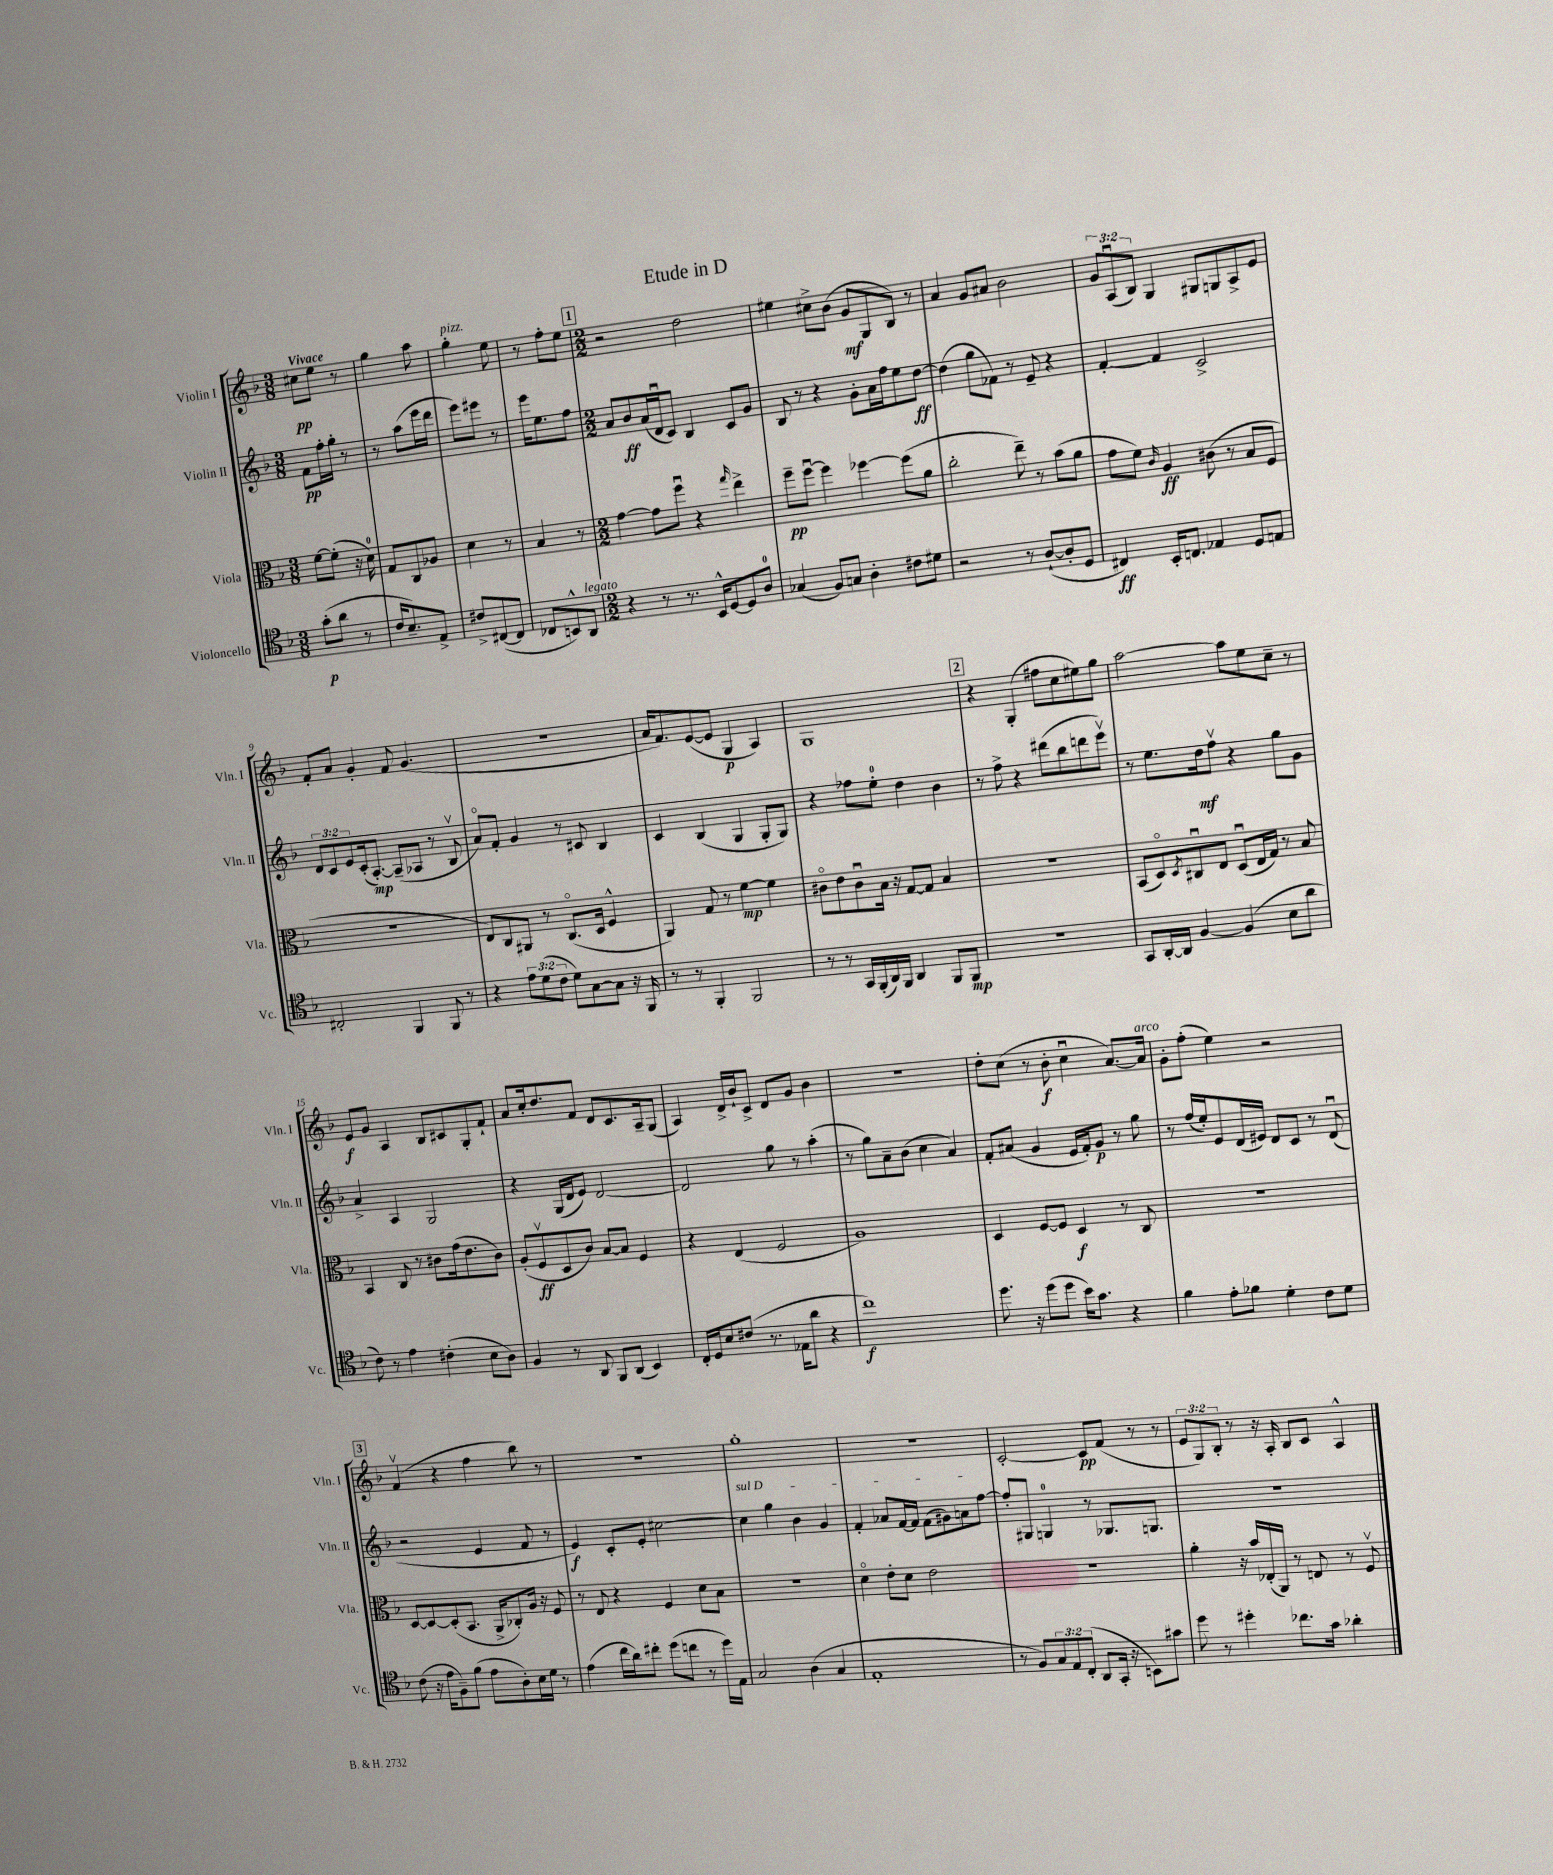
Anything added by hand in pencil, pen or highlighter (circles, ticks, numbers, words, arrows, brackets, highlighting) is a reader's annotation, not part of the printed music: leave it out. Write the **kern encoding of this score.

**kern	**dynam	**kern	**dynam	**kern	**dynam	**kern	**dynam
*part4	*part4	*part3	*part3	*part2	*part2	*part1	*part1
*staff4	*staff4	*staff3	*staff3	*staff2	*staff2	*staff1	*staff1
*I"Violoncello	*	*I"Viola	*	*I"Violin II	*	*I"Violin I	*
*I'Vc.	*	*I'Vla.	*	*I'Vln. II	*	*I'Vln. I	*
*clefC4	*	*clefC3	*	*clefG2	*	*clefG2	*
*k[b-]	*	*k[b-]	*	*k[b-]	*	*k[b-]	*
*M3/8	*	*M3/8	*	*M3/8	*	*M3/8	*
=1	=1	=1	=1	=1	=1	=1	=1
!	!	!	!	!	!	!LO:TX:a:B:t=Vivace	!
(8g'\L	p	[8f\L	.	8f\L	pp	8cc#X\L	pp
8a\J	.	(8f'\J]	.	16ff'\L	.	8ee\J	.
.	.	.	.	16gg'\JJ	.	.	.
8r	.	16r	.	8r	.	8r	.
.	.	16d\)	.	.	.	.	.
=2	=2	=2	=2	=2	=2	=2	=2
16c/KL	.	8G/L	.	8r	.	4gg\	.
8.B-~/)	.	.	.	.	.	.	.
.	.	8C/	.	(8aa\L	.	.	.
8E^/J	.	8A-X/J	.	16eee\L	.	8aa\	.
.	.	.	.	16ddd\JJ	.	.	.
=3	=3	=3	=3	=3	=3	=3	=3
!	!	!	!	!	!	!LO:TX:a:i:t=pizz.	!
8c#X^/L	.	4d\	.	8eee\L)	.	4gg'\	.
([8C#X/	.	.	.	8eee#X\J	.	.	.
8C#/J]	.	8r	.	8r	.	8ee\	.
=4	=4	=4	=4	=4	=4	=4	=4
8C-X/L	.	4B-/	.	16eee\KL	.	8r	.
.	.	.	.	8.ee\	.	.	.
8BBn^^/)	.	.	.	.	.	8ff'\L	.
!LO:TX:a:i:t=legato	!	!	!	!	!	!	!
8AA/J	.	8r	.	8ff\J	.	8ee\J	.
!!LO:REH:place=s1:t=1
=5	=5	=5	=5	=5	=5	=5	=5
*M2/2	*	*M2/2	*	*M2/2	*	*M2/2	*
4r	.	[4g\	.	8a/L	.	2r	.
.	.	.	.	8b-/	ff	.	.
8r	.	8g\L]	.	(16a/L	.	.	.
.	.	.	.	16du/J	.	.	.
8.r	.	8ffu\J	.	8c/J)	.	.	.
.	.	4r	.	4B-/	.	2dd\	.
16BB-^^/KL	.	.	.	.	.	.	.
[8D/	.	.	.	.	.	.	.
.	.	16qqgg/	.	.	.	.	.
8D/]	.	4ee^\	.	8c/L	.	.	.
8A/J	.	.	.	8g/J	.	.	.
=6	=6	=6	=6	=6	=6	=6	=6
(4G-X/	.	8ff~\L	pp	8B-/	.	4ee#X\	.
.	.	[8ffu\J	.	8r	.	.	.
8F/L)	.	4ff\]	.	4r	.	8cc#X^\L	.
8Gn/J	.	.	.	.	.	(8b-\J	.
4A'\	.	[4ff-X\	.	8g'\L	.	8g/L	mf
.	.	.	.	16a\L	.	8G/	.
.	.	.	.	16ff\J	.	.	.
8c#X\L	.	(8ff-\L]	.	8ee\	.	8B-/J)	.
8d#X\J	.	8a\J	.	[8dd\J	ff	8r	.
=7	=7	=7	=7	=7	=7	=7	=7
2r	.	2cc'\	.	(4dd\]	.	4a/	.
.	.	.	.	8gg\L	.	8g/L	.
.	.	.	.	8f-X\J)	.	8a#X/J	.
8r	.	8ee~\)	.	8r	.	2b-\	.
([8A`/L	.	8r	.	8e~/	.	.	.
8A'/]	.	(8b-\L	.	4r	.	.	.
8D/J	.	8a\J	.	.	.	.	.
=8	=8	=8	=8	=8	=8	=8	=8
4C#X/)	ff	8g\L	.	[4f'/	.	12g/L	.
.	.	.	.	.	.	(12Au/	.
.	.	8f\J)	.	.	.	.	.
.	.	.	.	.	.	12B-/J)	.
.	.	16qqc/	.	.	.	.	.
16BB-'/KL	.	4A/	ff	4f/]	.	4G/	.
8.Cn/J	.	.	.	.	.	.	.
4E-X/	.	(8c#X\	.	2c^/	.	8G#X/L	.
.	.	8r	.	.	.	8Gn/	.
8D/L	.	8B-/L	.	.	.	8A^/	.
8En/J	.	8F/J	.	.	.	8e/J	.
!!LO:LB:g=z
=9	=9	=9	=9	=9	=9	=9	=9
2C#X'/	.	1r	.	12d/L	.	8f'/L	.
.	.	.	.	12c/	.	.	.
.	.	.	.	.	.	8a/J	.
.	.	.	.	12e/	.	.	.
.	.	.	.	(16c'/k	.	4g'/	.
.	.	.	.	[8.A'/J)	mp	.	.
4FF/	.	.	.	(8A~/L]	.	8f/	.
.	.	.	.	8A-X/J	.	(4.g/	.
8FF/	.	.	.	8r	.	.	.
8r	.	.	.	8B-v/	.	.	.
=10	=10	=10	=10	=10	=10	=10	=10
4r	.	8E/L)	.	8a/L)	.	1r	.
.	.	8C/	.	8f'/J	.	.	.
12e\L	.	8AA#X/J	.	4g/	.	.	.
(12d\	.	.	.	.	.	.	.
.	.	8r	.	.	.	.	.
12c\J	.	.	.	.	.	.	.
8d\L)	.	(8.C/L	.	8r	.	.	.
[8G\	.	.	.	8c#X/	.	.	.
.	.	16D/Jk	.	.	.	.	.
8G\J]	.	4F^^/	.	4B-/	.	.	.
16r	.	.	.	.	.	.	.
16FF/	.	.	.	.	.	.	.
=11	=11	=11	=11	=11	=11	=11	=11
8r	.	4AA/)	.	4c/	.	16a/KL	.
.	.	.	.	.	.	8.f/)	.
8r	.	.	.	.	.	.	.
4FF'/	.	8G/	.	(4B-/	.	([8e/	.
.	.	8r	.	.	.	8e/J]	.
2FF/	.	[4f\	mp	4G/	.	4G/	p
.	.	4f\]	.	8G'/L	.	4A/)	.
.	.	.	.	8G/J)	.	.	.
=12	=12	=12	=12	=12	=12	=12	=12
8r	.	8c#X\L	.	4r	.	1G	.
8r	.	8e\	.	.	.	.	.
16GG/LL	.	8c#u\	.	8ff-X\L	.	.	.
(16FF'/	.	.	.	.	.	.	.
16AA/)	.	16B-\Jk	.	8ee'\J	.	.	.
16FF/JJ	.	16r	.	.	.	.	.
4AA/	.	[8G/L	.	4dd\	.	.	.
.	.	8G/J]	.	.	.	.	.
8FF/L	.	4B-/	.	4b-\	.	.	.
8FF/J	mp	.	.	.	.	.	.
!!LO:REH:place=s1:t=2
=13	=13	=13	=13	=13	=13	=13	=13
1r	.	1r	.	8r	.	4r	.
.	.	.	.	8ff^\	.	.	.
.	.	.	.	4r	.	(4G'/	.
.	.	.	.	(8ddd#X\L	.	8ff#X\L	.
.	.	.	.	8bb-\	.	8cc\	.
.	.	.	.	8dddn\	.	8ee#X\)	.
.	.	.	.	8eeev\J)	.	8gg\J	.
=14	=14	=14	=14	=14	=14	=14	=14
8GG/L	.	(8BB-/L	.	8r	.	[2aa\	.
[16AA'/L	.	8D/)	.	8.ee\L	.	.	.
16AA/JJ]	.	.	.	.	.	.	.
.	.	8qD/	.	.	.	.	.
[4F/	.	8C#Xu/	.	.	.	.	.
.	.	.	.	16dd\k	mf	.	.
.	.	8E/J	.	8ffv\J	.	.	.
(4F/]	.	(8Du/L	.	4r	.	8aa\L]	.
.	.	16E/L	.	.	.	8ee\	.
.	.	16G/JJ)	.	.	.	.	.
8B-\L	.	8r	.	8gg\L	.	8cc~\J	.
8a\J	.	8B-/	.	8g\J	.	8r	.
!!LO:LB:g=z
=15	=15	=15	=15	=15	=15	=15	=15
8c\)	.	4BB-/	.	4a^/	.	8e/L	f
8r	.	.	.	.	.	8g/J	.
4e\	.	8C/	.	4A/	.	4A/	.
.	.	8r	.	.	.	.	.
(4c#X'\	.	8c#X\L	.	2G/	.	8B-/L	.
.	.	(16g\k	.	.	.	8c#X/	.
.	.	8.e\	.	.	.	.	.
8B-\L	.	.	.	.	.	8G'/	.
8A\J)	.	8c#\J)	.	.	.	8f`/J	.
=16	=16	=16	=16	=16	=16	=16	=16
4F/	.	(8A'/L	.	4r	.	8a/L	.
.	.	8Fv/	ff	.	.	16cc'/k	.
.	.	.	.	.	.	8.dd/	.
8r	.	8D/	.	(16G/LL	.	.	.
.	.	.	.	16d/J	.	.	.
8AA/	.	8c/J)	.	8e/J)	.	8f/J	.
8FF/L	.	[8B-/L	.	[2d/	.	8d/L	.
(8AA/J	.	8B-/J]	.	.	.	8.c/	.
4BB-/)	.	4F/	.	.	.	.	.
.	.	.	.	.	.	16A~/k	.
.	.	.	.	.	.	(8G/J	.
=17	=17	=17	=17	=17	=17	=17	=17
16C'/LL	.	4r	.	2d/]	.	4A/)	.
16D/J	.	.	.	.	.	.	.
8B-/	.	.	.	.	.	.	.
(8c#X/J	.	(4E/	.	.	.	16d^/LL	.
.	.	.	.	.	.	16b-`/J	.
8.r	.	.	.	.	.	8c^/J	.
.	.	2F/	.	8gg\	.	8d/L	.
16E-X\KL	.	.	.	.	.	.	.
8a\J	.	.	.	8r	.	8g/J	.
4r	.	.	.	(4aa'\	.	4b-\	.
=18	=18	=18	=18	=18	=18	=18	=18
1cc)	f	1A)	.	8r	.	1r	.
.	.	.	.	8gg\L)	.	.	.
.	.	.	.	8a~\	.	.	.
.	.	.	.	(8b-\J	.	.	.
.	.	.	.	4cc\	.	.	.
.	.	.	.	4a/)	.	.	.
=19	=19	=19	=19	=19	=19	=19	=19
8.dd\	.	4D/	.	8f'/L	.	8dd'\L	.
.	.	.	.	(8a#X/J	.	(8cc\J	.
16r	.	.	.	.	.	.	.
(8dd\L	.	[8F/L	.	4g/	.	8r	.
8dd\J	.	8F/J]	.	.	.	8b-'\	f
16b-\KL)	.	4D/	f	16e/LL	.	4ccu\	.
8.g\J	.	.	.	16f'/J)	.	.	.
.	.	.	.	8g/J	p	.	.
4r	.	8r	.	8r	.	[8.a/L)	.
.	.	8C/	.	8gg\	.	.	.
!	!	!	!	!	!	!LO:TX:a:i:t=arco	!
.	.	.	.	.	.	16a/Jk]	.
=20	=20	=20	=20	=20	=20	=20	=20
4f\	.	1r	.	8r	.	8g'\L	.
.	.	.	.	(16ff/LL	.	(8ff'\J	.
.	.	.	.	16ee'/J)	.	.	.
8e'\L	.	.	.	8e/	.	4ee\)	.
8f-X\J	.	.	.	(16d/L	.	.	.
.	.	.	.	16e#X/JJ)	.	.	.
4d'\	.	.	.	8d/L	.	2r	.
.	.	.	.	8c/J	.	.	.
8c\L	.	.	.	8r	.	.	.
8d\J	.	.	.	(8du/	.	.	.
!!LO:LB:g=z
!!LO:REH:place=s1:t=3
=21	=21	=21	=21	=21	=21	=21	=21
(8c\	.	[8D/L	.	2r	.	(4fv/	.
16r	.	8D/_	.	.	.	.	.
16e\KL	.	.	.	.	.	.	.
8F~\)	.	(8D'/]	.	.	.	4r	.
(8f\J	.	8.BB-/J	.	.	.	.	.
8e\L	.	.	.	4e/	.	4ff\	.
.	.	16AA^/KL	.	.	.	.	.
8A'\)	.	8C-X'/)	.	.	.	.	.
16B-\L	.	16A/Jk	.	8f/	.	8bb-\)	.
16d\JJ	.	16r	.	.	.	.	.
8r	.	8F/	.	8r	.	8r	.
=22	=22	=22	=22	=22	=22	=22	=22
(4e\	.	8r	.	4e/)	f	1r	.
.	.	8E/	.	.	.	.	.
16cc\LL	.	4r	.	8c'/L	.	.	.
16a\J)	.	.	.	.	.	.	.
8cc#X'\J	.	.	.	8e'/J	.	.	.
(8dd\L	.	4F/	.	[2cc#X\	.	.	.
8ccn\J	.	.	.	.	.	.	.
8r	.	8d\L	.	.	.	.	.
16dd\LL)	.	8B-\J	.	.	.	.	.
16E\JJ	.	.	.	.	.	.	.
=23	=23	=23	=23	=23	=23	=23	=23
!	!	!	!	!LO:TX:a:i:t=sul D	!	!	!
2G/	.	1r	.	4cc#\]	.	1gg'	.
.	.	.	.	4gg\	.	.	.
(4A\	.	.	.	4b-\	.	.	.
4G/	.	.	.	4g/	.	.	.
=24	=24	=24	=24	=24	=24	=24	=24
1E'	.	4d\	.	4f'/	.	1r	.
.	.	8e'\L	.	8a-X/L	.	.	.
.	.	8d\J	.	[16f/L	.	.	.
.	.	.	.	16f/JJ]	.	.	.
.	.	2e\	.	(8f\L	.	.	.
.	.	.	.	8g#X\)	.	.	.
.	.	.	.	8an\	.	.	.
.	.	.	.	[8ff\J	.	.	.
=25	=25	=25	=25	=25	=25	=25	=25
8r	.	1r	.	8ff'/L]	.	[2c'/	.
8F/L)	.	.	.	8G#X/J	.	.	.
12G/	.	.	.	4Gn/	.	.	.
12E/	.	.	.	.	.	.	.
(12C'/J	.	.	.	.	.	.	.
8AA/L	.	.	.	8r	.	8c/L]	pp
16GG'/Jk	.	.	.	8.G-X/L	.	(8f/J	.
16r	.	.	.	.	.	.	.
8BBn\L)	.	.	.	.	.	8r	.
.	.	.	.	8.Gn/J	.	.	.
8g#X\J	.	.	.	.	.	8r	.
=26	=26	=26	=26	=26	=26	=26	=26
8dd\	.	4a'\	.	1r	.	12e/L	.
.	.	.	.	.	.	12G/)	.
8r	.	.	.	.	.	.	.
.	.	.	.	.	.	12B-'/J	.
4dd#X'\	.	16r	.	.	.	8r	.
.	.	16b-/LL	.	.	.	.	.
.	.	(16E-X'/	.	.	.	16r	.
.	.	16AA/JJ)	.	.	.	16A'/	.
8.cc-X\L	.	8r	.	.	.	8B-/L	.
.	.	8En/	.	.	.	8c/J	.
16g\Jk	.	.	.	.	.	.	.
4a-X'\	.	8r	.	.	.	4A^^/	.
.	.	8Fv/	.	.	.	.	.
==	==	==	==	==	==	==	==
*-	*-	*-	*-	*-	*-	*-	*-
